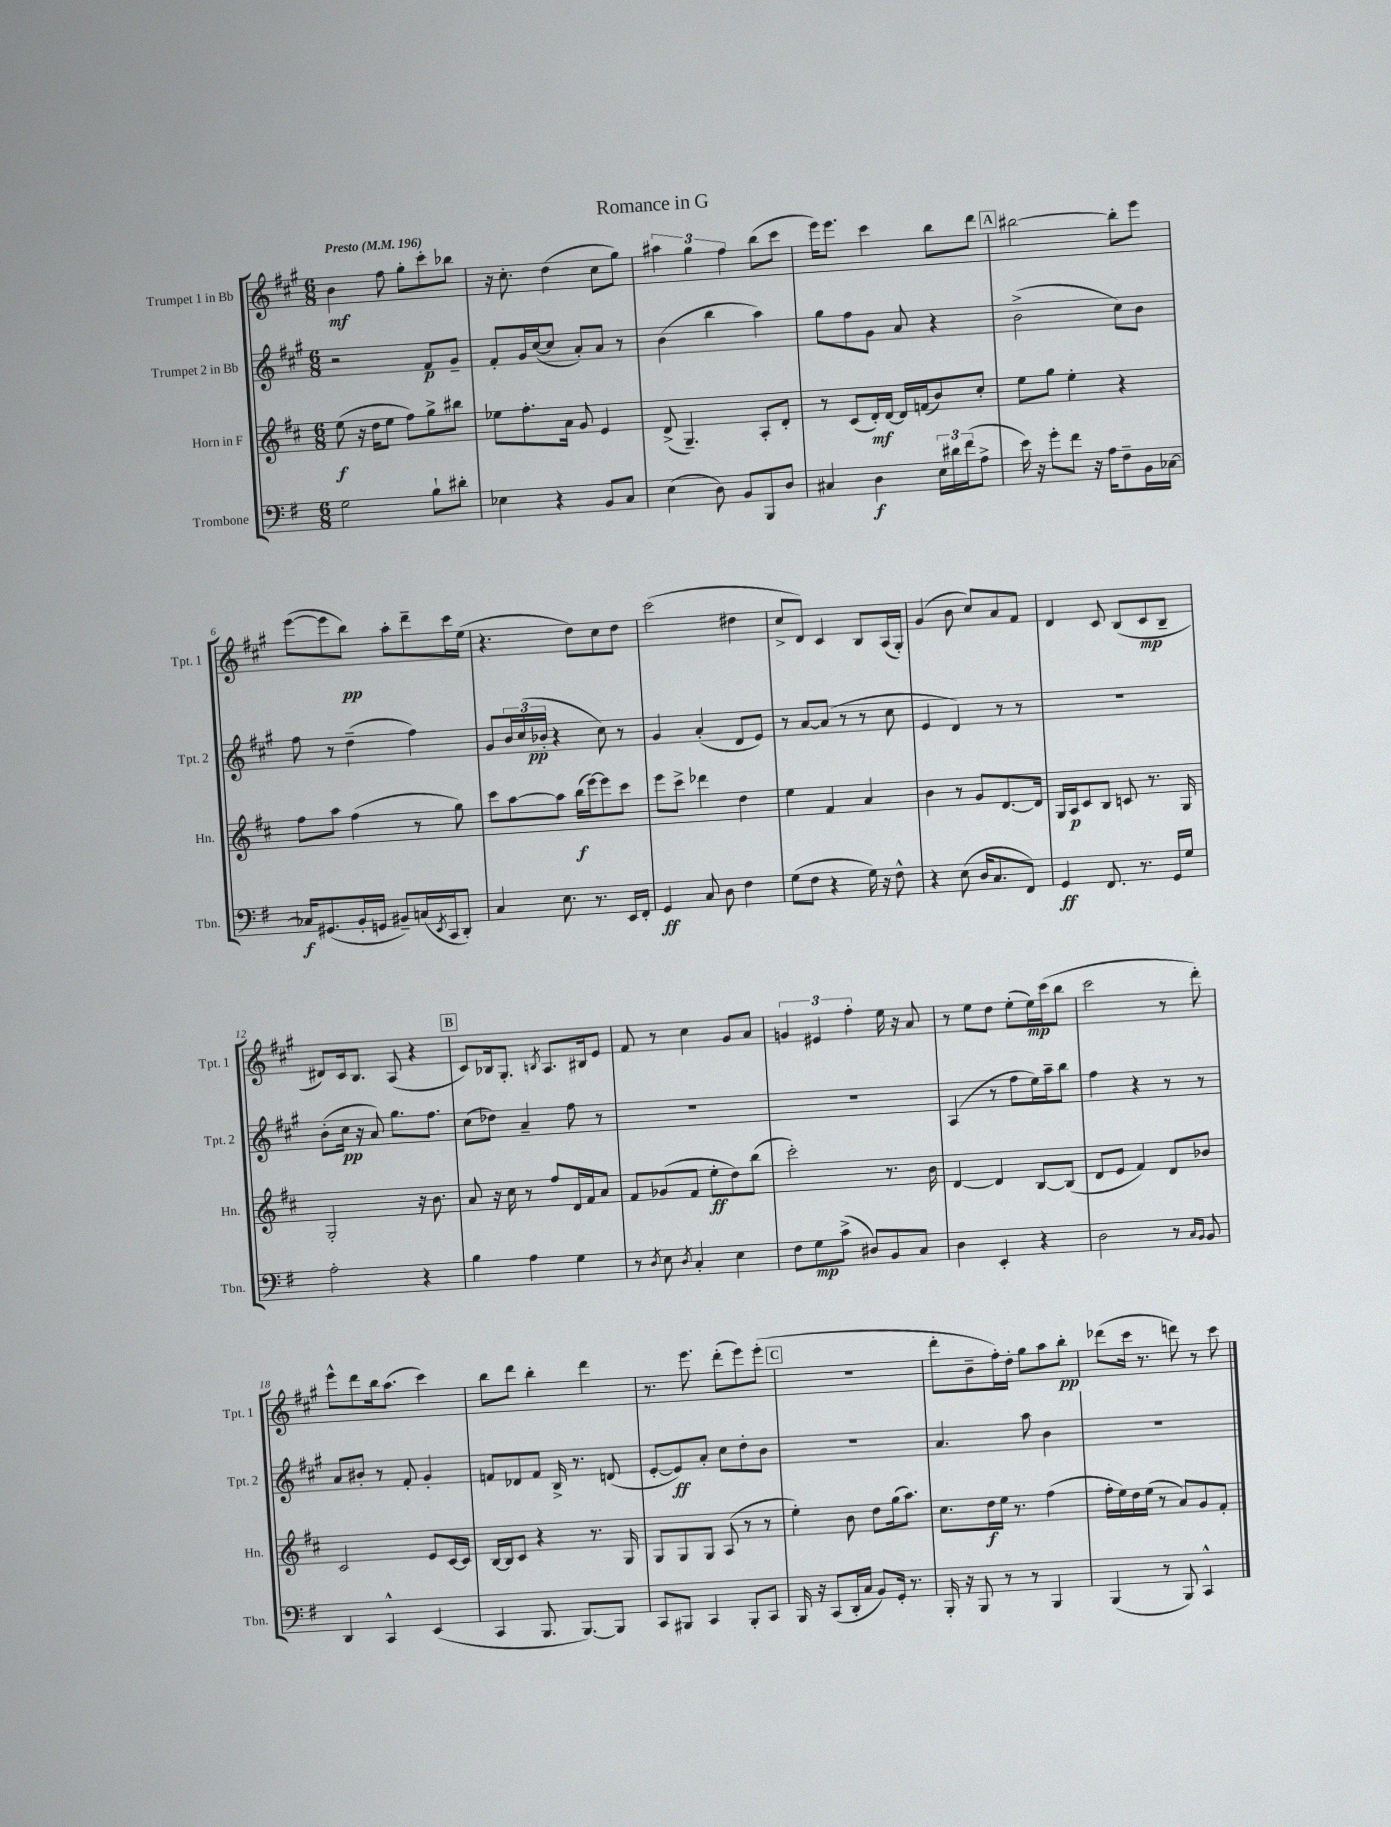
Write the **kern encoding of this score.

**kern	**kern	**kern	**kern
*staff4	*staff3	*staff2	*staff1
*clefF4	*clefG2	*clefG2	*clefG2
*k[f#]	*k[f#c#]	*k[f#c#g#]	*k[f#c#g#]
*M6/8	*M6/8	*M6/8	*M6/8
*MM196	*MM196	*MM196	*MM196
2G	(8ee	2r	4b
.	16r	.	.
.	16dd	.	.
.	8ee	.	8ff#
.	8ff#)	.	8gg#'
8B`	8gg^	8f#	8ccc#'
8d#'	8bb#	8g#~	8bb-
=	=	=	=
4E-	8ee-	8f#'	16r
.	.	.	8.cc#'
.	8.ff#'	16g#	.
.	.	([16cc#	.
4r	.	8cc#]	(4dd
.	16a	.	.
.	8g	8a')	.
8BB	4e	8a	8cc#
8C	.	8r	8gg#)
=	=	=	=
(4E	(8d^	(4b	6aa#
.	4.G~)	.	.
.	.	.	6gg#
8D)	.	4bb	.
.	.	.	6ff#
8BB	.	.	.
8BBB	8A'	4aa)	(8bb
8D	8d'	.	8ccc#
=	=	=	=
4C#	8r	8gg#	16eee)
.	.	.	8.eee
.	(8c#	8ff#	.
4D	16d')	8g#	4ccc#
.	[16d	.	.
.	16d]	8a	.
.	(16f	.	.
24E	8b)	4r	8bb
24d#	.	.	.
(24f#	.	.	.
8A^	8cc#'	.	8ddd
=	=	=	=
16e)	8ee	(2b^	[2bb#
16r	.	.	.
8g'	8gg	.	.
8f#	4ee'	.	.
16r	.	.	.
16A	.	.	.
8F#~	4r	8cc#)	8bb#']
16BB	.	8b	8eee
[16C-	.	.	.
=	=	=	=
16C-]	8ff#	8ff#	([8eee
(8.GG#	.	.	.
.	8aa	8r	8eee]
16BB'	(4ff#	(4dd~	8bb)
16GG	.	.	.
8BB#~)	.	.	8aa'
(16C	8r	4ff#)	8ddd~
8qEE	.	.	.
16CC	.	.	.
8DD')	8gg)	.	16ccc#
.	.	.	(16ee
=	=	=	=
4C	8ccc#	8g#	4.r
.	[8aa	24b	.
.	.	(24cc#	.
.	.	24b-'	.
8.E	8aa]	4r	.
.	(16bb	.	8dd)
8.r	[16eee)	.	.
.	8eee]	8cc#)	8cc#
16EE	8ccc#	8r	8dd
16FF#'	.	.	.
=	=	=	=
4GG	8eee	4g#	(2ccc#
.	8ccc#^	.	.
8C	4ddd-	(4a'	.
8D	.	.	.
4F#	4dd	8d	4dd#
.	.	8e)	.
=	=	=	=
(8G	4ee	8r	8cc#^
8F#	.	[8a	8d)
4r	4f#	(8a]	4c#
.	.	8r	.
16G)	4a	8r	8B
16r	.	.	.
8F#^^	.	8cc#	(16A
.	.	.	16G#')
=	=	=	=
4r	4b	4e	(4g#
(8E	8r	4d)	8b
16D	8g	.	8cc#)
8.C	.	.	.
.	[8.d	8r	8a
8FF#)	.	8r	8f#
.	16d]	.	.
=	=	=	=
4GG	16G	2.r	4d
.	16A	.	.
.	8c#	.	.
8.FF#	8B	.	8c#
.	8c	.	(8B
8.r	.	.	.
.	8.r	.	8c#
16GG	.	.	8B~
16G	16G	.	.
=	=	=	=
2A'	2G'	(8b'	8d#)
.	.	16cc#	16c#
.	.	16r	8.B
.	.	8a)	.
.	.	8.gg#	(8A
4r	16r	.	4r
.	8.b	8.ff#	.
=	=	=	=
4B	8a	(8cc#	8c#)
.	16r	8dd-)	16B-
.	16cc#	.	8.G#'
4A	8r	4a~	.
.	.	.	8qB
.	8ff#	.	8.A
4G	16d	8ff#	.
.	16f#	.	16B#
.	8a	8r	8e
=	=	=	=
8r	8f#	2.r	8f#
8qD	.	.	.
8E	(8g-	.	8r
8qD	.	.	.
4C'	8f#	.	4cc#
.	8ee'	.	.
4E	8dd)	.	8g#
.	(8bb	.	8a
=	=	=	=
8F#	2ccc#')	2.r	6g
8G	.	.	.
.	.	.	6e#
(8c^	.	.	.
.	.	.	6ff#'
8D#)	.	.	.
8BB	8.r	.	16ee
.	.	.	16r
8C	.	.	8a
.	16b	.	.
=	=	=	=
4D	[4d	(4A	8r
.	.	.	8ee
4EE'	4d]	8r	8dd
.	.	8ff#	(8ee'
4r	[8B	16ee)	16ee)
.	.	16aa~	(16ccc#
.	(8B]	8bb	8bb
=	=	=	=
2D	8d	4ff#	2ccc#
.	8e	.	.
.	4f#)	4r	.
8r	8d	8r	8r
16qqC	.	.	.
16qqBB	.	.	.
8BB	8b-	8r	8ddd')
=	=	=	=
4DD	2c#	8a	8eee^^
.	.	8b#'	8ddd
4CC^^	.	8r	16bb
.	.	.	(8.aa
.	.	8f#'	.
(4EE	8e	4g#'	4ccc#)
.	[16c#	.	.
.	16c#]	.	.
=	=	=	=
4CC	[16B	8f	8bb
.	16B]	.	.
.	8c#	8d-	8ddd
8.BBB	4r	8f	4bb'
.	.	16B^	.
[8.BBB)	.	8.r	.
.	8.r	.	4ddd
8BBB]	.	(8d	.
.	16G	.	.
=	=	=	=
8CC	8G	[8e'	8.r
8BBB#	8G	8e])	.
.	.	.	8.eee
4CC	8G	8a'	.
.	(8A	8cc#	(8ddd'
8BBB#'	8r	8dd'	8eee)
8CC	8r	8b	(8eee'
=	=	=	=
16BBB	4ee')	2.r	2.r
16r	.	.	.
(8CC	.	.	.
16DD'	8b	.	.
16C	.	.	.
8BB)	8dd	.	.
16GG'	(16gg	.	.
8.r	8.aa)	.	.
=	=	=	=
16BBB'	8.cc#	4.a	8ddd'
16r	.	.	.
8BBB	.	.	8b~
.	16dd	.	.
8r	16ee	.	16ff#')
.	8.r	.	16dd'
8r	.	8aa	8gg#
4BBB	(4ff#	4b	8aa
.	.	.	8bb'
=	=	=	=
(4BBB	16ff#'	2.r	(8ddd-
.	16ee)	.	.
.	16dd	.	16ccc#
.	(16ee	.	8.r
8r	8r	.	.
8BBB)	8a)	.	8ddd)
4CC^^	8g	.	8r
.	8f#'	.	8ccc#
==	==	==	==
*-	*-	*-	*-
